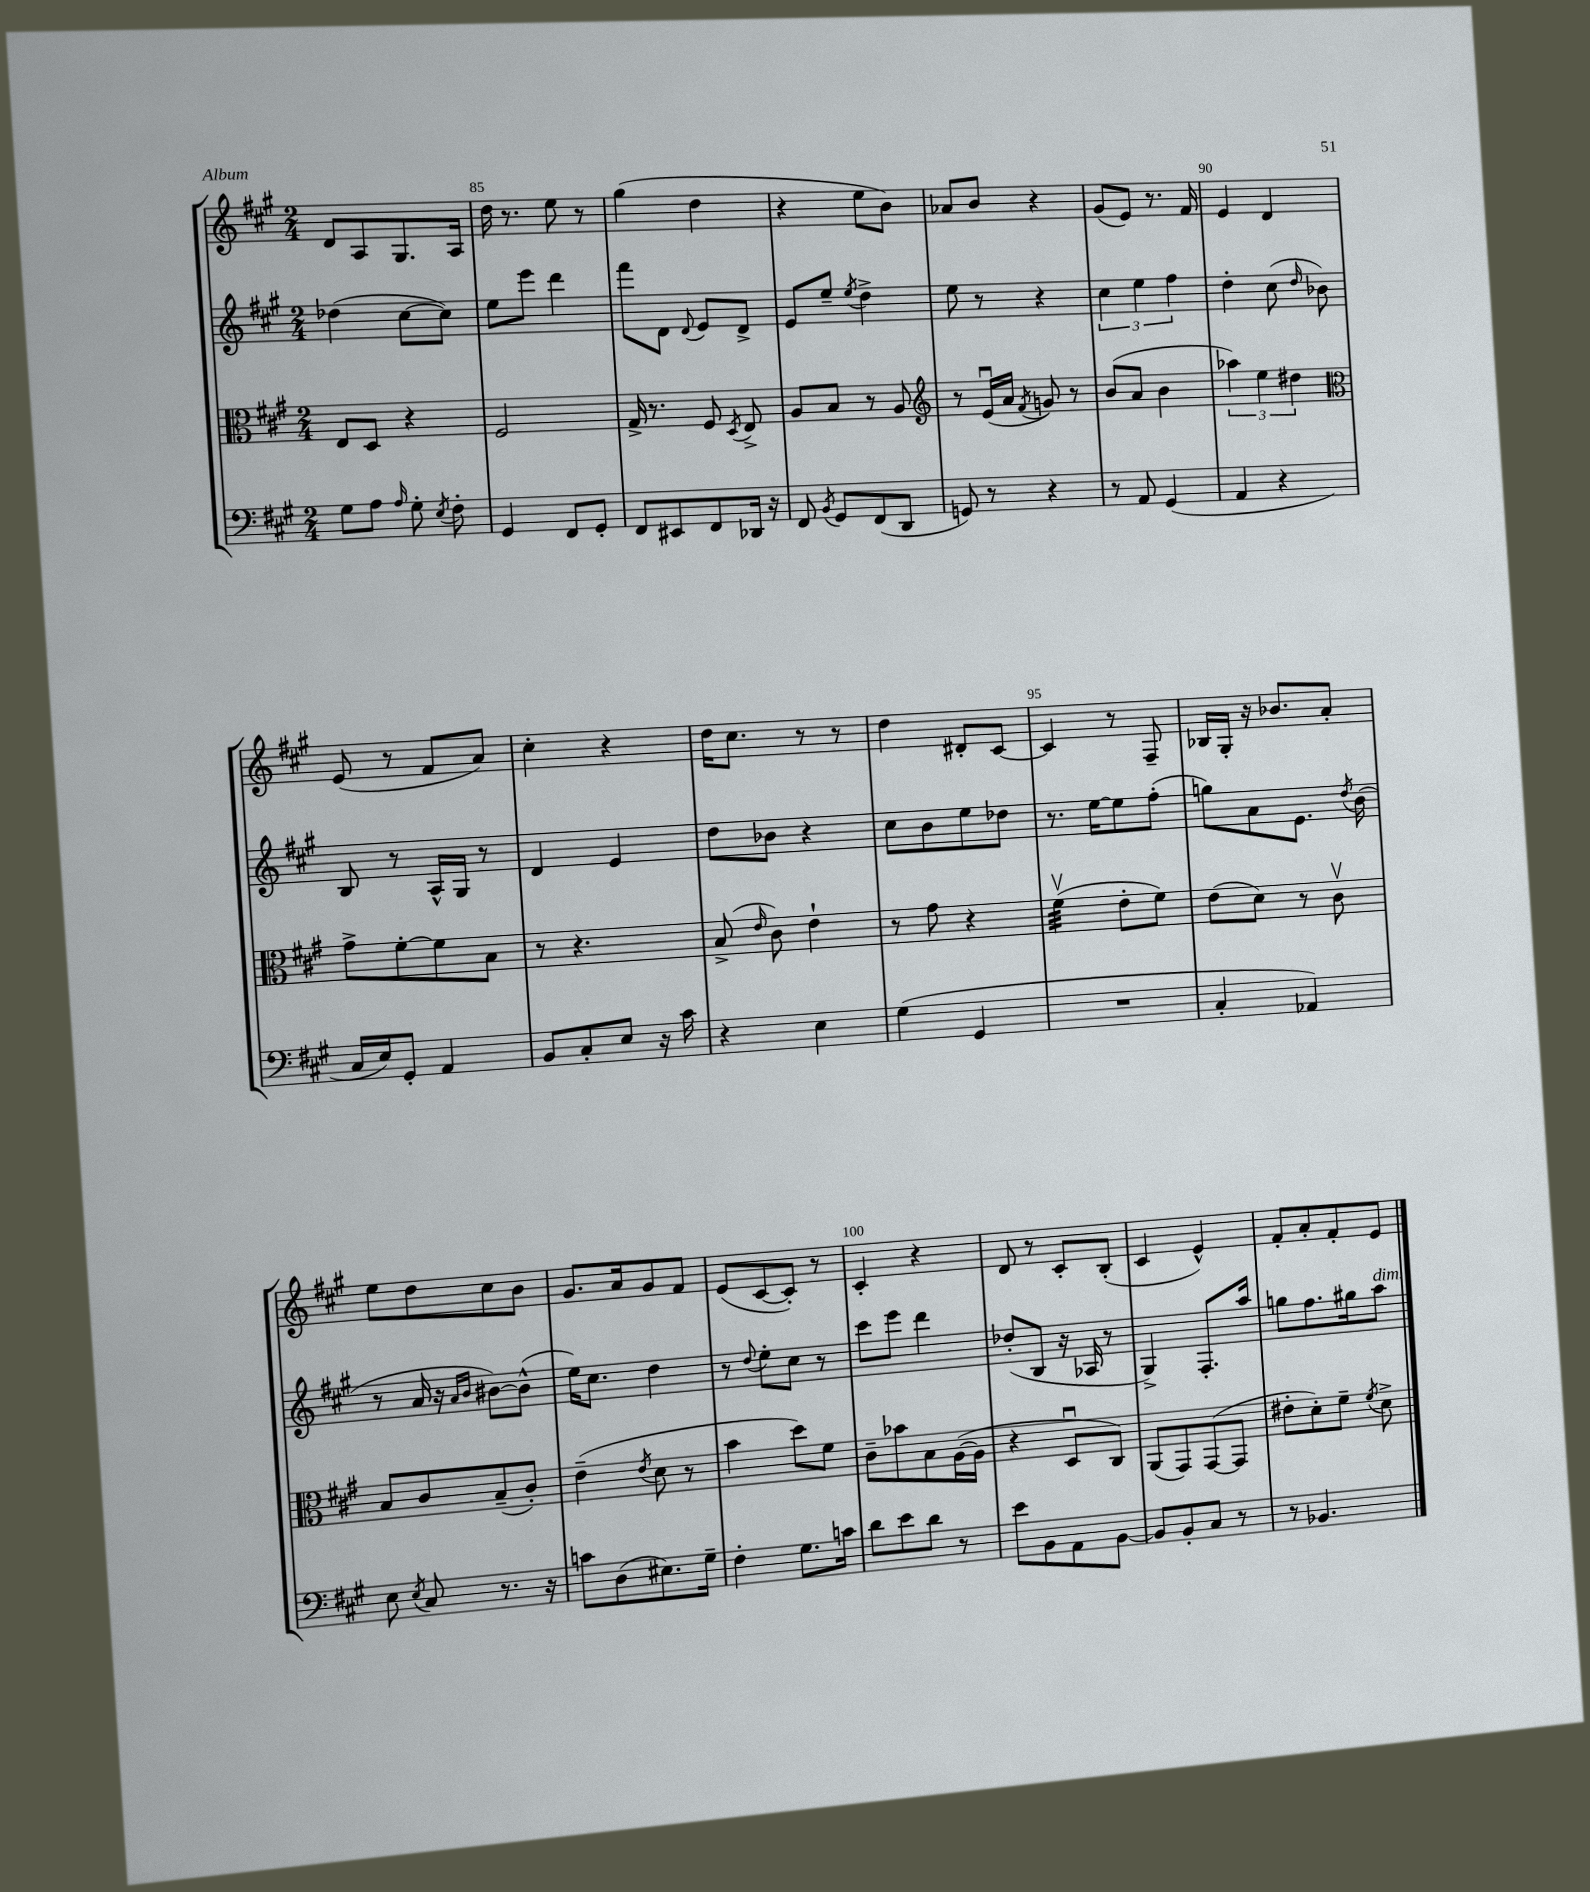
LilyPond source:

<<
\new StaffGroup <<
\new Staff = "s0" {
    \clef treble \key a \major \numericTimeSignature \time 2/4
    \autoBeamOff d'8[ a8 gis8. a16] |
    d''16 r8. e''8 r8 |
    gis''4( d''4 |
    r4 e''8[ b'8]) |
    aes'8[ b'8] r4 |
    gis'8[( e'8]) r8. fis'16 |
    e'4 d'4 |
    e'8( r8 fis'8[ a'8]) |
    cis''4-. r4 |
    d''16[ cis''8.] r8 r8 |
    d''4 dis'8[-. cis'8]~ |
    cis'4 r8 fis8-- |
    bes16[ gis16]-. r16 bes'8.[ a'8]-. |
    e''8[ d''8 cis''8 b'8] |
    gis'8.[ a'16 gis'8 fis'8] |
    e'8[( cis'8~ cis'8]-.) r8 |
    cis'4-. r4 |
    d'8 r8 cis'8[-. b8]-.( |
    cis'4 e'4-^) |
    fis'8[-. a'8-. fis'8-. e'8] \bar "|." |
}
\new Staff = "s1" {
    \clef treble \key a \major \numericTimeSignature \time 2/4
    \autoBeamOff des''4( cis''8[~ cis''8]) |
    e''8[ e'''8] d'''4 |
    fis'''8[ d'8] \appoggiatura { d'8 } e'8[ d'8]-> |
    e'8[ e''8]-- \acciaccatura { e''8 } d''4-> |
    e''8 r8 r4 |
    \tuplet 3/2 { cis''4 e''4 fis''4 } |
    d''4-. cis''8( \grace { d''16 } bes'8) |
    b8 r8 a16[-^ gis16] r8 |
    d'4 e'4 |
    d''8[ bes'8] r4 |
    cis''8[ b'8 e''8 des''8] |
    r8. e''16[~ e''8 fis''8]-.( |
    g''8[) a'8 e'8.] \acciaccatura { d''8 } b'16( |
    r8 a'16 r16 \grace { a'16[ b'16] } bis'8[~) bis'8]-^( |
    e''16[) cis''8.] d''4 |
    r8 \appoggiatura { d''8 } e''8[-. cis''8] r8 |
    cis'''8[ e'''8] d'''4 |
    des''8[-.( b8] r16 aes16 r8 |
    gis4->) fis8.[-. a''16] |
    g''8[ fis''8. gis''16 a''8]^\markup { \italic "dim." } \bar "|." |
}
\new Staff = "s2" {
    \clef alto \key a \major \numericTimeSignature \time 2/4
    \autoBeamOff e8[ d8] r4 |
    fis2 |
    gis16-> r8. fis8 \acciaccatura { d8 } e8-> |
    a8[ b8] r8 a8 |
    \clef treble r8 e'16[\downbow( a'16] \acciaccatura { fis'8 } g'8) r8 |
    b'8[( a'8] b'4 |
    \tuplet 3/2 { aes''4) e''4 dis''4 } |
    \clef alto gis'8[-> fis'8~-. fis'8 b8] |
    r8 r4. |
    b8->( \grace { e'16 } cis'8) e'4-! |
    r8 gis'8 r4 |
    fis'4:32\upbow( e'8[-. fis'8]) |
    e'8[( d'8]) r8 cis'8\upbow |
    b8[ cis'8 b8--( cis'8]-.) |
    e'4--( \acciaccatura { e'8 } d'8 r8 |
    b'4 d''8[) fis'8] |
    cis'8[-- bes'8 b8 a16~( a16] |
    r4 d8[\downbow cis8]) |
    a,8[( gis,8) gis,8~( gis,8] |
    eis'8[-. d'8-.) fis'8]-- \acciaccatura { fis'8 } d'8-> \bar "|." |
}
\new Staff = "s3" {
    \clef bass \key a \major \numericTimeSignature \time 2/4
    \autoBeamOff gis8[ a8] \grace { a16 } gis8-. \acciaccatura { e8 } fis8-. |
    gis,4 fis,8[ gis,8]-. |
    fis,8[ eis,8 fis,8 des,16] r16 |
    fis,8 \acciaccatura { b,8 } gis,8[ fis,8( d,8] |
    g,8) r8 r4 |
    r8 a,8 gis,4( |
    a,4 r4 |
    cis16[ e16) gis,8]-. a,4 |
    b,8[ cis8-. e8] r16 cis'16 |
    r4 e4 |
    gis4( gis,4 |
    R2 |
    cis4-. aes,4) |
    e8 \acciaccatura { e8 } cis8 r8. r16 |
    c'8[ d8( eis8.) gis16]-- |
    fis4-. gis8.[ c'16] |
    d'8[ e'8 d'8] r8 |
    e'8[ b,8 a,8 b,8]~ |
    b,8[ b,8-. cis8] r8 |
    r8 bes,4. \bar "|." |
}
>>
>>
\layout { \context { \Score currentBarNumber = #84 \override BarNumber.break-visibility = ##(#f #t #t) barNumberVisibility = #(every-nth-bar-number-visible 5) } }
